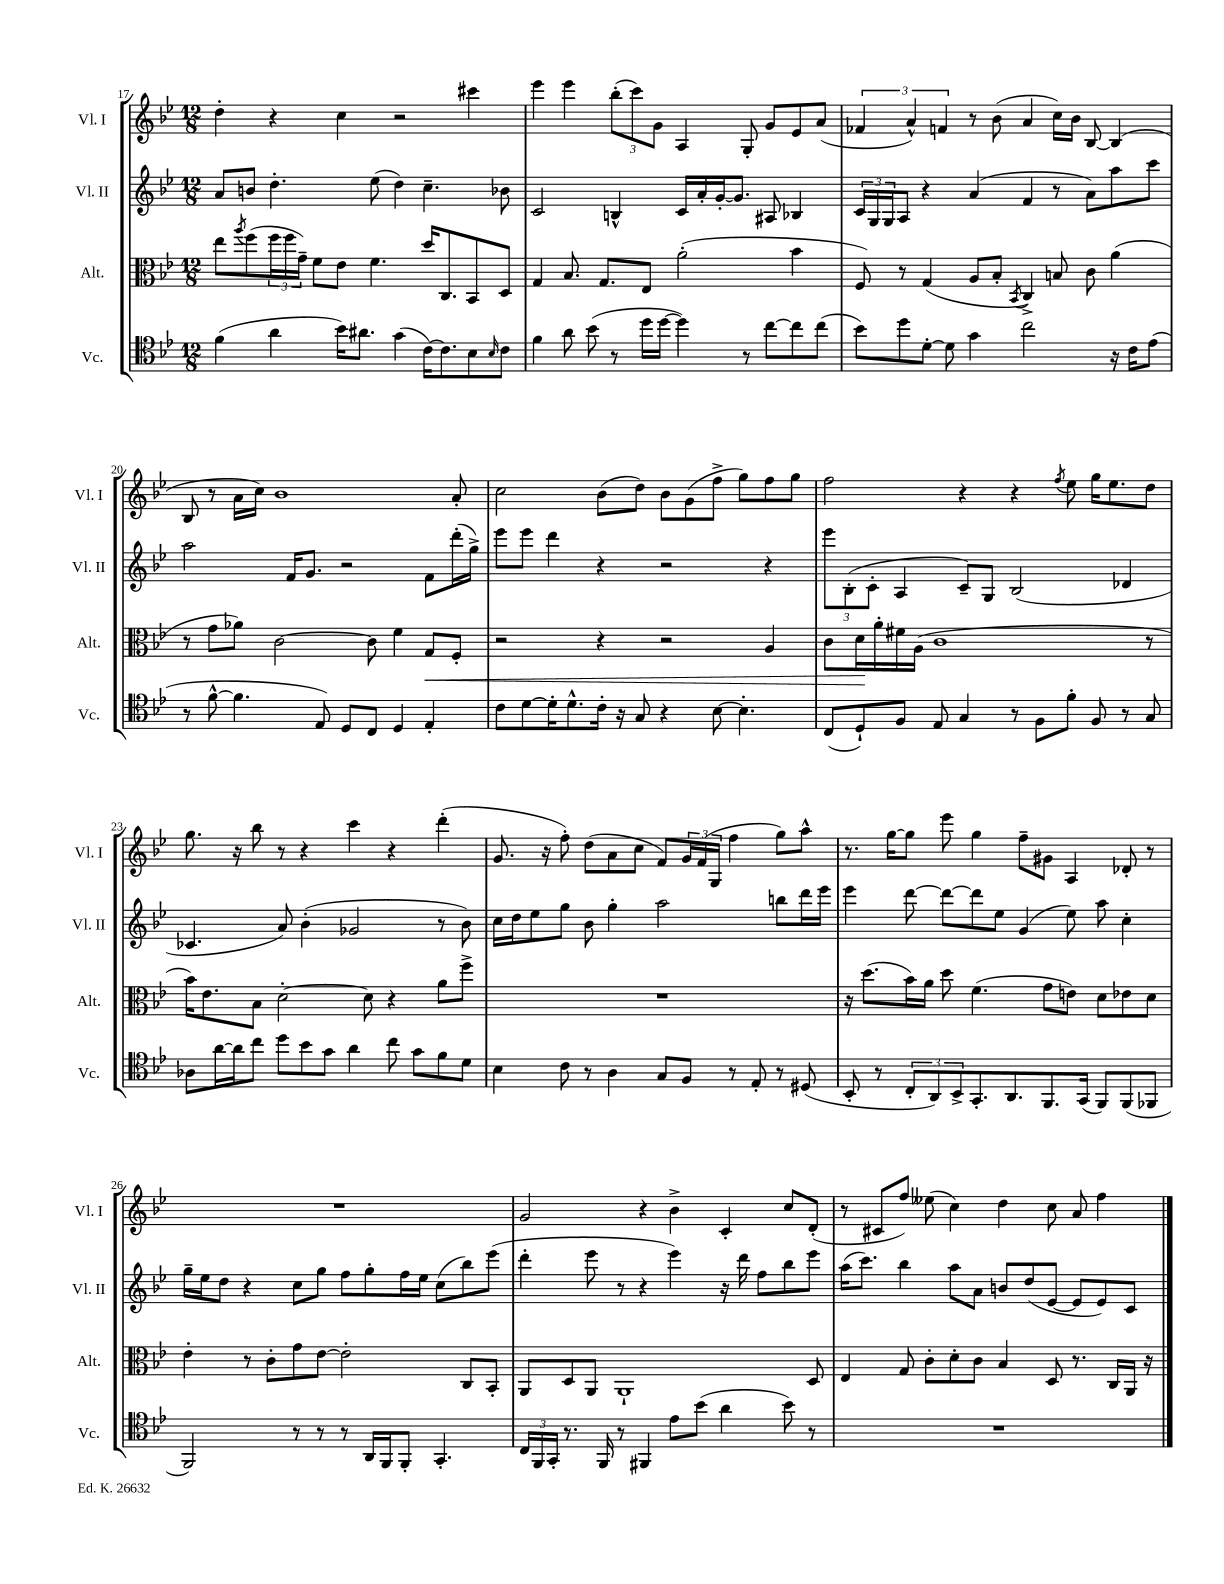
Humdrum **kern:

**kern	**kern	**kern	**kern
*staff4	*staff3	*staff2	*staff1
*clefC4	*clefC3	*clefG2	*clefG2
*k[b-e-]	*k[b-e-]	*k[b-e-]	*k[b-e-]
*M12/8	*M12/8	*M12/8	*M12/8
(4f	8ee-	8a	4dd'
.	8qaa	.	.
.	(8ff	8b	.
4a	24ff	4.dd'	4r
.	24ff	.	.
.	24g~)	.	.
.	8f	.	.
16b-)	8e-	.	4cc
8.a#	.	.	.
.	4.f	(8ee-	.
(4g	.	4dd)	2r
[16c)	16dd	4.cc~	.
8.c]	8.C	.	.
8B-	8BB-	.	4ccc#
16qqB-	.	.	.
8c	8D	8b-	.
=	=	=	=
4f	4G	2c	4eee-
8a	8.B-	.	4eee-
(8b-	.	.	.
.	8.G	.	.
8r	.	4B^^	(12bb-'
.	.	.	12ccc)
16dd	8E-	.	.
.	.	.	12g
[16dd	.	.	.
4dd])	(2a'	16c	4A
.	.	16a'	.
.	.	[16g'	.
.	.	8.g]	.
8r	.	.	8G'
[8cc	.	8A#	8g
8cc]	4b-	4B-	8e-
(8cc	.	.	(8a
=	=	=	=
8b-)	8F)	24c	6f-
.	.	24G	.
.	.	24G	.
8dd	8r	8A	.
.	.	.	6a^^)
[8d'	(4G	4r	.
.	.	.	6f
8d]	.	.	.
4g	8A	(4a	8r
.	8B-'	.	(8b-
.	8qBB-	.	.
2cc	4C^)	4f	4a
.	8B	8r	16cc)
.	.	.	16b-
.	8c	8a)	[8B-
16r	(4a	8aa	(4B-]
16c	.	.	.
(8e-	.	8ccc	.
=	=	=	=
8r	8r	2aa	8B-
[8f^^	8g	.	8r
4.f]	8a-)	.	16a
.	.	.	16cc)
.	[2c	.	1b-
.	.	16f	.
.	.	8.g	.
8E-)	.	.	.
8D	.	2r	.
8C	8c]	.	.
4D	4f	.	.
4E-'	8G	8f	.
.	8F'	(16ddd'	8a'
.	.	16gg^)	.
=	=	=	=
8c	2r	8eee-	2cc
[8d	.	8eee-	.
16d']	.	4ddd	.
8.d^^	.	.	.
16c'	4r	4r	(8b-
16r	.	.	.
8G	.	.	8dd)
4r	2r	2r	8b-
.	.	.	(8g
[8B-	.	.	8ff^
4.B-']	.	.	8gg)
.	4A	4r	8ff
.	.	.	8gg
=	=	=	=
(8C	8c	12eee-	2ff
.	.	(12B-'	.
8D`)	16d	.	.
.	.	12c'	.
.	16a'	.	.
8F	16f#	4A	.
.	(16A	.	.
8E-	1c	.	.
4G	.	8c~)	4r
.	.	8G	.
8r	.	(2B-	4r
8F	.	.	.
.	.	.	8qff
8f'	.	.	8ee-
8F	.	.	16gg
.	.	.	8.ee-
8r	.	4d-	.
8G	8r	.	8dd
=	=	=	=
8A-	16b-)	4.c-	8.gg
.	8.e-	.	.
[16a	.	.	.
16a]	.	.	16r
8cc	8B-	.	8bb-
8dd	[2d'	8a)	8r
8b-	.	(4b-'	4r
8g	.	.	.
4a	.	2g-	4ccc
.	8d]	.	.
8cc	4r	.	4r
8g	.	.	.
8f	8a	8r	(4ddd'
8d	8ff^	8b-)	.
=	=	=	=
4B-	1.r	16cc	8.g
.	.	16dd	.
.	.	8ee-	.
.	.	.	16r
8c	.	8gg	8ff')
8r	.	8b-	(8dd
4A	.	4gg'	8a
.	.	.	8cc
8G	.	2aa	8f)
8F	.	.	24g
.	.	.	(24f
.	.	.	24G
8r	.	.	4ff
8E-'	.	.	.
8r	.	8bb	8gg)
(8D#	.	16ddd	8aa^^
.	.	16eee-	.
=	=	=	=
8BB-'	16r	4eee-	8.r
.	(8.dd	.	.
8r	.	.	.
.	.	.	[16gg
12C'	16b-)	[8ddd	8gg]
.	16a	.	.
12AA)	.	.	.
.	8dd	8ddd_	8eee-
12BB-^	.	.	.
8.GG'	(4.f	8ddd]	4gg
.	.	8ee-	.
8.AA	.	.	.
.	.	(4g	8ff~
8.FF	8g	.	8g#
.	8e)	8ee-)	4A
(16GG	.	.	.
8FF)	8d	8aa	.
(8FF	8e-	4cc'	8d-'
8FF-	8d	.	8r
=	=	=	=
2FF)	4e-'	16gg~	1.r
.	.	16ee-	.
.	.	8dd	.
.	8r	4r	.
.	8c'	.	.
8r	8g	8cc	.
8r	[8e-	8gg	.
8r	2e-']	8ff	.
16AA	.	8gg'	.
16FF	.	.	.
8FF'	.	16ff	.
.	.	16ee-	.
4.GG'	.	(8cc	.
.	8C	8bb-)	.
.	8BB-'	(8eee-	.
=	=	=	=
24C	8AA	4ddd'	2g
24FF	.	.	.
24GG'	.	.	.
8.r	8D	.	.
.	8AA	8eee-	.
16FF	.	.	.
8r	1AA`	8r	.
4FF#	.	4r	4r
8e-	.	4eee-)	4b-^
(8b-	.	.	.
4a	.	16r	4c'
.	.	16ddd	.
.	.	8ff	.
8b-)	.	8bb-	8cc
8r	8D	8eee-	(8d'
=	=	=	=
1.r	4E-	(16aa	8r
.	.	8.ccc)	.
.	.	.	8c#
.	8G	4bb-	8ff)
.	8c'	.	(8ee--
.	8d'	8aa	4cc)
.	8c	8a	.
.	4B-	8b	4dd
.	.	(8dd	.
.	8D	[8e-	8cc
.	8.r	8e-]	8a
.	.	8e-)	4ff
.	16C	.	.
.	16AA	8c	.
.	16r	.	.
==	==	==	==
*-	*-	*-	*-
